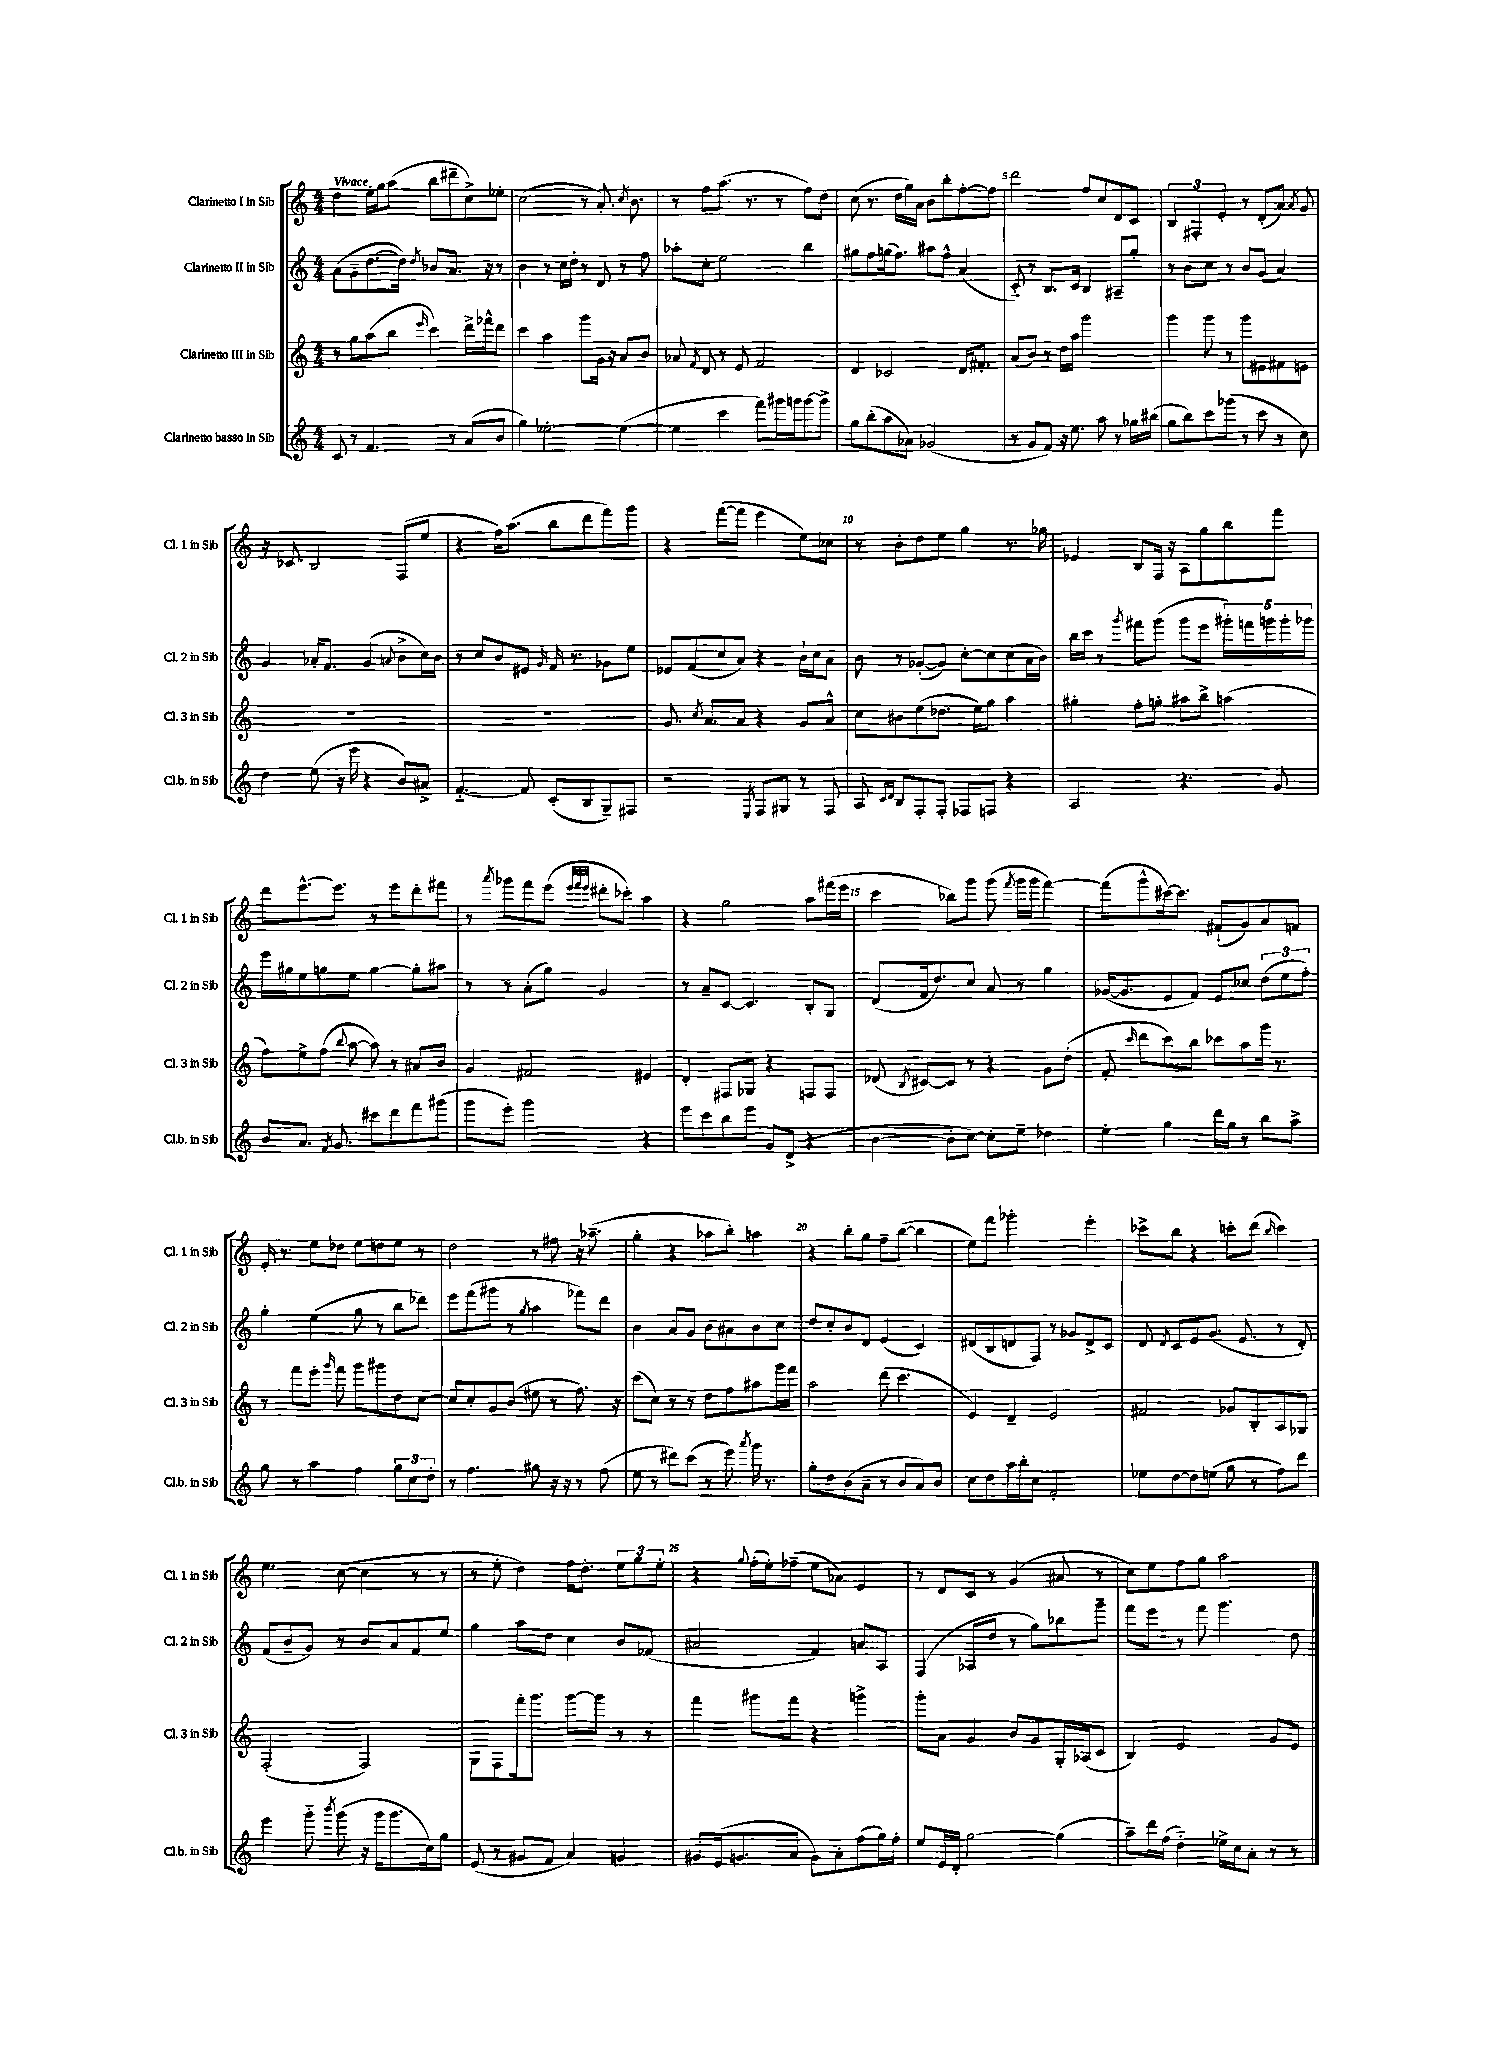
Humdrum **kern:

**kern	**kern	**kern	**kern
*staff4	*staff3	*staff2	*staff1
*clefG2	*clefG2	*clefG2	*clefG2
*k[]	*k[]	*k[]	*k[]
*M4/4	*M4/4	*M4/4	*M4/4
8c	8r	(8a	4dd
8r	8gg	8g~	.
4.f	(8aa	[8.dd	16ee'
.	.	.	16gg
.	8bb	.	(8aa
.	.	16dd])	.
.	16qqeee	8qdd	.
.	4ccc)	8b-	8bb
8r	.	8.a	8ddd#~
(8a	16ddd^	.	8cc^)
.	16fff-^^	16r	.
8b	8ddd	8r	8ee-'
=	=	=	=
4gg)	4ccc	4b	(2cc
[2ee-'	4aa	8r	.
.	.	16cc	.
.	.	16dd'	.
.	8ggg	8r	8r
.	16g	8d	8.a')
.	16r	.	.
(4ee-_	8a	8r	.
.	.	.	8qcc
.	.	.	8.b
.	8b	8ff	.
=	=	=	=
4ee-]	8a-	8aa-'	8r
.	8qf	.	.
.	8d	8cc'	8ff
4ccc	8r	2ee	(8.aa
.	8e	.	.
.	.	.	8.r
8fff)	2f	.	.
16ggg#	.	.	8r
16ggg	.	.	.
[8ggg	.	4bb	8ff)
8ggg^]	.	.	8dd
=	=	=	=
8gg	4d	8gg#	(8cc
(8bb'	.	8ff	8.r
8aa	2c-	(16gg	.
.	.	8.ff)	16dd
8a-)	.	.	16gg)
.	.	.	16a
(2g-	.	8aa#	8b
.	.	8ff^^	8bb'
.	16d	(4a	[8ff'
.	8.f#'	.	.
.	.	.	8ff]
=	=	=	=
8r	(8a	8c'~)	2ddd
8g	8b)	8r	.
8f)	8r	8.B	.
16r	16dd	.	.
8.ee	16aa	16c	.
.	2ggg	4B	8ff
8aa	.	.	8cc
8r	.	8A#~	8d
16gg-	.	8gg'	8c
(16bb#	.	.	.
=	=	=	=
8gg	4ggg	8r	6B
8bb)	.	8b	.
.	.	.	6F#'
8ccc	8ggg	8cc	.
.	.	.	6e'
(8ggg-	8r	8r	.
8r	8ggg	8b	8r
8ccc	8e#	(8g	(8d'
8r	8f#	4a)	8a)
.	.	.	8qa
8cc)	8e	.	8g
=	=	=	=
4dd	1r	4g	16r
.	.	.	8.c-
(8ee	.	16a-'	2B
.	.	8.f	.
16r	.	.	.
16eee	.	.	.
4r	.	(4g	.
.	.	8qqa	.
8b)	.	8b^	(8F
8a#^	.	16cc)	8ee
.	.	16b	.
=	=	=	=
[4.f'~	1r	8r	4r
.	.	8cc	.
.	.	8b	16ff)
.	.	.	(8.aa
8f]	.	8e#	.
.	.	16qqg	.
(8c'	.	16f	8bb
.	.	8.r	.
8B	.	.	8ddd
8G~)	.	8g-	8fff)
8F#	.	8ee	8ggg
=	=	=	=
2r	8.g	8e-	4r
.	.	(8f	.
.	8qcc	.	.
.	8.a	.	.
.	.	8cc	([8fff
.	8a	8a)	8fff]
8qE	.	.	.
8F	4r	4r	4eee
8G#	.	.	.
8r	8g	16b`	8ee)
.	.	16cc	.
8F	8a^^	8a	8cc-
=	=	=	=
8A	8cc	8b	8r
16qqc	.	.	.
16qqd	.	.	.
8B	8b#	8r	8b'
8F'	(8ee	([8g-'	8dd
8F'	8.dd-	8g-])	8ee
8F-	.	[8cc'	4gg
.	16ee)	.	.
8F	8gg	8cc]	.
4r	4aa	(8cc	8.r
.	.	16a	.
.	.	16b)	16gg-
=	=	=	=
2A	4gg#'	16bb	4e-
.	.	16ccc	.
.	.	8r	.
.	.	8qggg	.
.	8ff'	8fff#	8B
.	8gg'	(8ggg	16F
.	.	.	16r
4.r	8aa#	8ggg	8A
.	8bb^	8eee	8gg
.	(4aa	20ggg#')	8bb
.	.	20fff	.
.	.	20ggg	.
8g	.	.	8fff
.	.	20ggg'	.
.	.	20ggg-	.
=	=	=	=
8b	8ff)	16eee	8ddd
.	.	16gg#	.
8.a	8ee^	8ee	[8.eee^^
.	(8ff	8gg	.
8qf	.	.	.
8.g	.	.	8.eee]
.	8qqbb	.	.
.	[8aa	8ee	.
8ccc#	8aa])	[4gg	8r
8ddd	8r	.	8eee
8fff	8a#	8gg']	8ddd'
(8ggg#	8b	8aa#	8fff#
=	=	=	=
8ggg	4g	8r	8r
.	.	.	8qaaa
8eee')	.	8r	8ggg-
2ggg	2f#	(8a'	8fff
.	.	8gg)	(8eee
.	.	.	32qqeee
.	.	.	32qqfff
.	.	.	32qqeee
.	.	2g	8ddd#'
.	.	.	8ccc-')
4r	4e#	.	4aa
=	=	=	=
8eee	4d'	8r	4r
8ccc	.	8a~	.
8bb	8F#	[8c	2gg
8eee	8G-	4.c]	.
8g	4r	.	.
(8d^	.	.	.
4r	8F	8B'	8aa
.	8F	8G	(16fff#
.	.	.	16eee
=	=	=	=
[4b	(8d-	(8d	4ccc
.	8qB	.	.
.	[8c#)	16f	.
.	.	8.dd)	.
8b']	8c#]	.	8bb-)
[8cc)	8r	8cc	8ggg
8cc']	4r	8a	(8ggg
.	.	.	8qfff
8ee~	.	8r	16ggg
.	.	.	16ggg
4dd-	8g	4gg	[4fff)
.	(8dd'	.	.
=	=	=	=
4ee'	8f'	([16g-	(8fff]
.	.	8.g-]	.
.	16qqccc	.	.
.	8ddd	.	8ggg^^
4gg	8ccc)	8e	[16ccc#)
.	.	.	8.ccc#]
.	8bb	8f)	.
16ddd	8ccc-	8e	(8f#`
16gg	.	.	.
8r	8aa	8cc-	8g)
8bb	16ggg	(12dd	8a
.	8.r	.	.
.	.	12ee	.
8aa^	.	.	8f
.	.	12ff')	.
=	=	=	=
8gg	8r	4gg'	16e'
.	.	.	8.r
8r	8fff	.	.
4aa	8eee'	(4ee	8ee
.	16qqggg	.	.
.	8fff	.	8dd-
4ff	8ggg	8gg	8ee
.	8ggg#	8r	8dd
12gg	8dd	8bb	8ee
12cc	.	.	.
.	[8cc	8ddd-)	8r
12dd'	.	.	.
=	=	=	=
8r	8cc]	8eee	2dd
4.ff	8cc'	(8fff	.
.	8g	8ggg#	.
.	(8b	8r	.
.	.	8qgg	.
8gg#	8ee#	4aa	8r
16r	8r	.	8ff#
16r	.	.	.
8r	8.ff)	8fff-)	16r
.	.	.	(8.aa-~
(8ff	.	8ddd	.
.	16r	.	.
=	=	=	=
8ee	(8ccc	4b	4gg'
8r	8cc)	.	.
8ddd#)	8r	8a	4r
(8ccc	8r	8g	.
8r	8dd	8b	8aa-
8eee)	8ff	8a#	8bb')
8qaaa	.	.	.
16ggg	8aa#	8b	4aa
8.r	.	.	.
.	16ggg	8cc	.
.	16fff	.	.
=	=	=	=
8gg'	2aa	8dd	4r
8dd	.	8cc'	.
(8b	.	8b	8bb'
8a~	.	8d	8gg
8r	(8ddd	(4e	8ff~
8b	4.ccc	.	([8bb
8a)	.	4c)	4bb]
8b	.	.	.
=	=	=	=
8cc	4e)	(8d#	8ee)
8dd	.	8B	8fff
16aa	4d~	8d	2ggg-'
16bb'	.	.	.
8cc	.	8F)	.
2f'	2e	8r	.
.	.	8g-	.
.	.	8d^	4eee'
.	.	8c	.
=	=	=	=
8ee-	2f#	8d	8ccc-^
.	.	8qd	.
[8dd	.	8c	8bb
8dd]	.	8e	4r
(8ee	.	(8.g	.
8gg	8g-	.	8ccc'
.	.	8.e	.
8r	8B'	.	(8ddd
.	.	.	16qqbb
8ff)	8A	8r	4ccc)
8ddd	8G-	8d')	.
=	=	=	=
4eee	(2F'	(8f	4.ee
.	.	8b~	.
8ggg'~	.	8g)	.
8qbbb	.	.	.
(8ggg	.	8r	([8cc
16r	2F)	8b	4cc]
16ggg	.	.	.
8.ggg	.	8a	.
.	.	8f	8r
16cc)	.	.	.
8gg	.	8ee	8r
=	=	=	=
(8e	8G	4gg	8r
8r	8F	.	8ee'
8g#	16fff'	8aa	4dd)
.	8.ggg	.	.
8f	.	8dd	.
4a)	[8ggg	4cc	16ff
.	.	.	8.dd'
.	8ggg]	.	.
4g	8r	8b	12ee
.	.	.	12gg
.	8r	(8f-	.
.	.	.	12ee'
=	=	=	=
8g#	4fff	2a#	4r
(16e	.	.	.
8.g	.	.	.
.	.	.	8qqgg
.	8ggg#	.	(16ff'
.	.	.	16ee')
8a	8fff	.	(8ff-~
8g)	4r	4f)	8ee
8a'	.	.	8a-)
(8ff	4ggg^	8a	4e
16gg)	.	8A	.
16ff'	.	.	.
=	=	=	=
8ee	8ggg'	(4F	8r
16e	8a	.	8d
16d'	.	.	.
[2gg	4g	8A-	8c
.	.	8dd	8r
.	8b	8r	(4g
.	8g	8gg)	.
(4gg]	16G'	8bb-	8a#
.	(16A-	.	.
.	8c	8ggg~	8r
=	=	=	=
8aa~)	4B)	8fff	8cc)
16ddd	.	8eee	8ee
(16ff	.	.	.
4dd'~)	2e	8r	8ff
.	.	8fff	8gg
16ee-^	.	4.ggg	2aa
16cc	.	.	.
8a'	.	.	.
8r	8g	.	.
8r	8e	8dd	.
==	==	==	==
*-	*-	*-	*-
